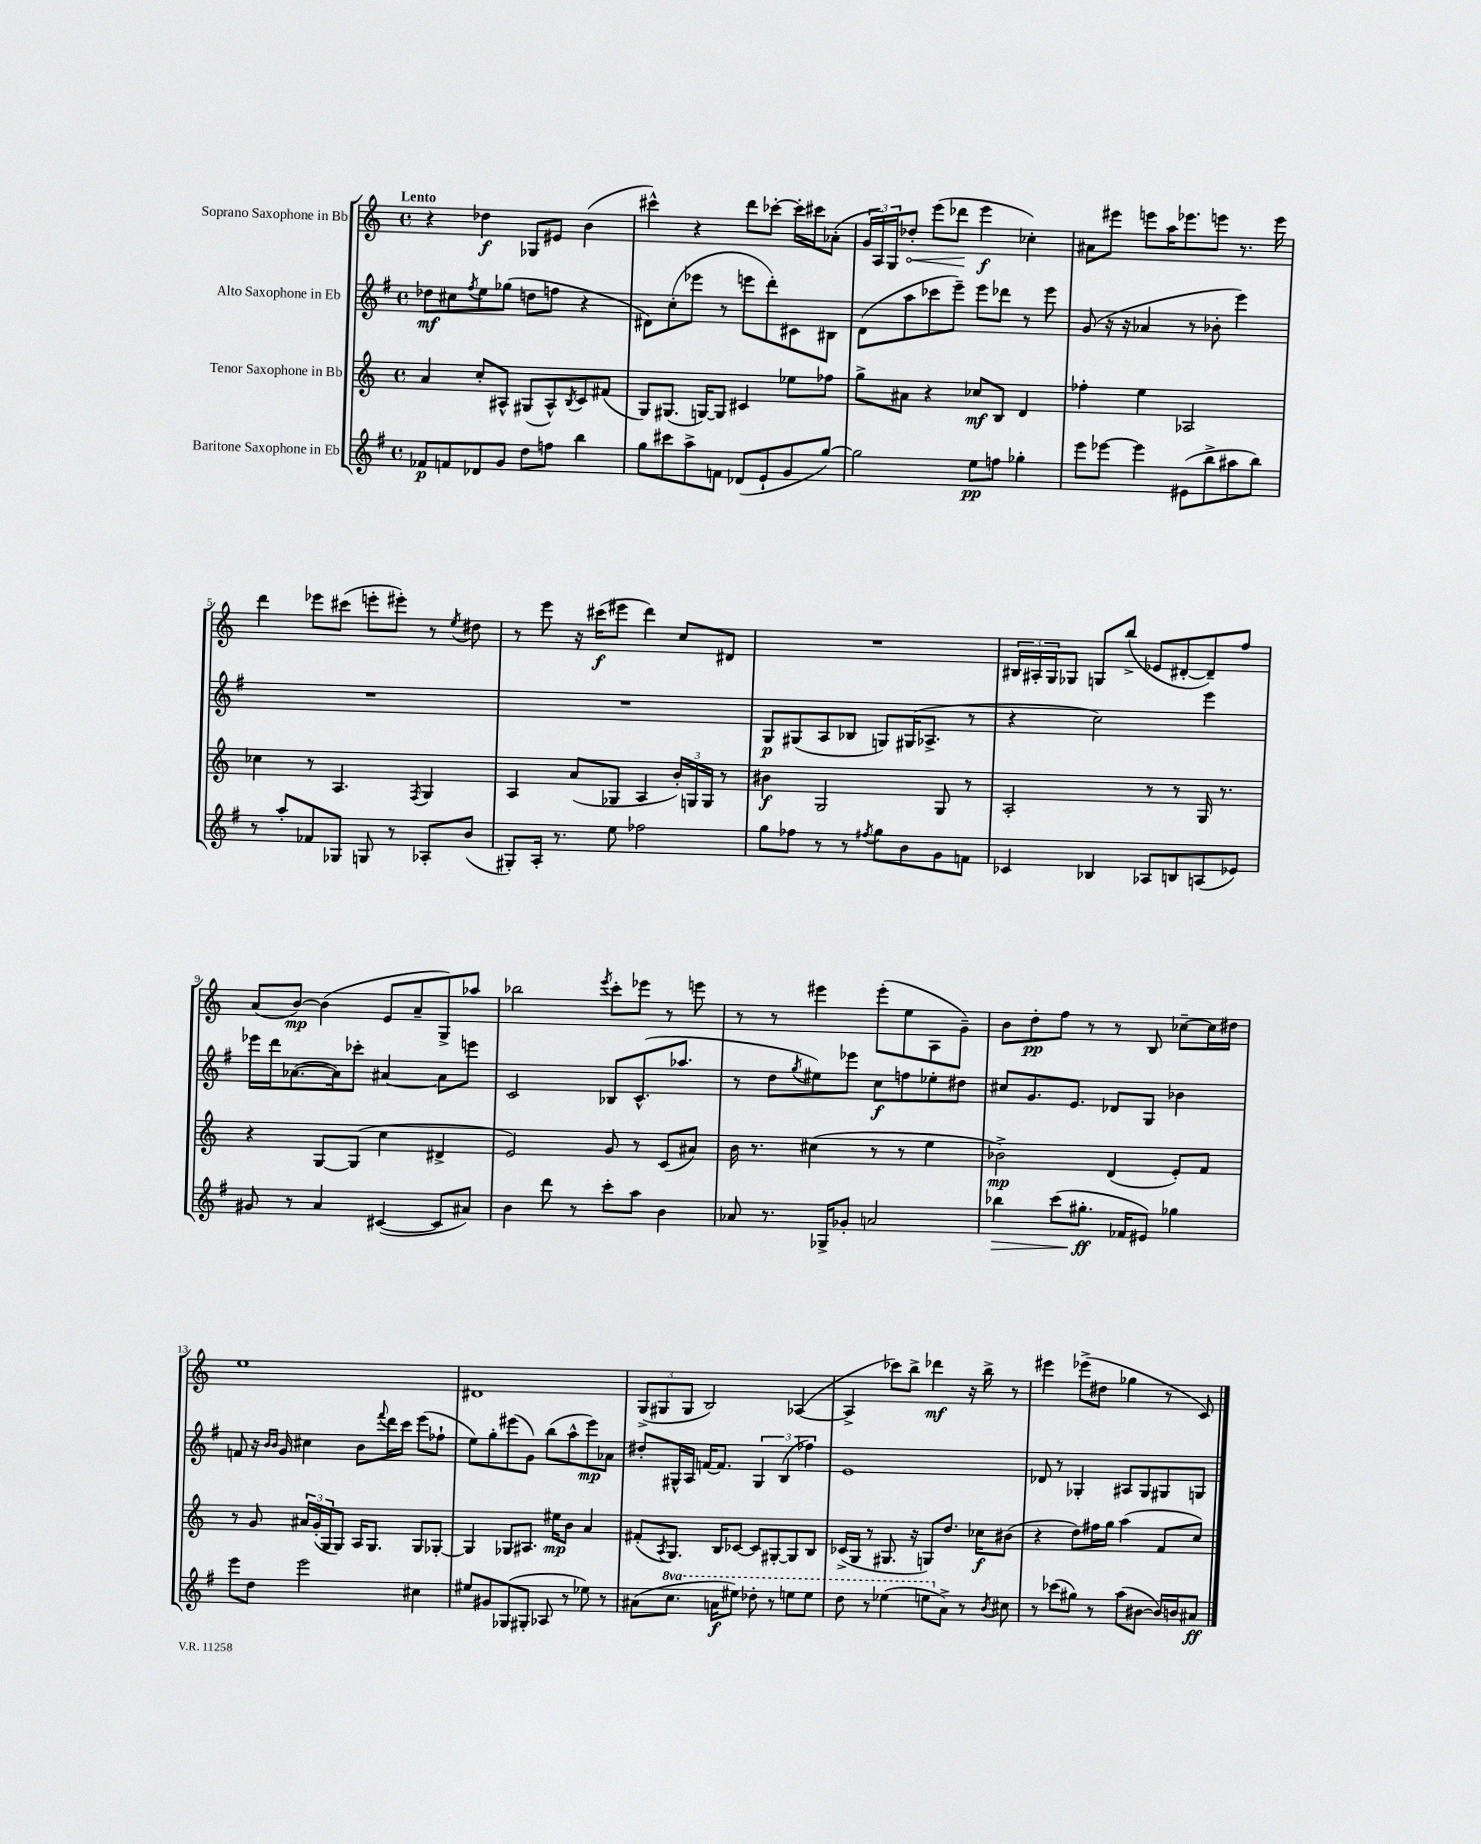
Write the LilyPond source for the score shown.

<<
\new StaffGroup <<
\new Staff = "s0" \with { instrumentName = "Soprano Saxophone in Bb" } {
    \clef treble \key c \major \defaultTimeSignature \time 4/4 \tempo "Lento"
    r4 des''4\f ges8 eis'8 b'4( |
    cis'''4-^) r4 d'''8 ces'''8~-. ces'''16-. cis'''16 aes'8-.( |
    \tuplet 3/2 { g'16 a16) g16 } \once \override Hairpin.circled-tip = ##t des''8-.\< e'''8( des'''8\! e'''4\f ces''4-.) |
    ais'8 eis'''8 e'''8 a''16 ees'''8. e'''8 r8. e'''16 |
    d'''4 ees'''8 cis'''8( e'''8-. eis'''8-.) r8 \acciaccatura { e''8 } dis''8 |
    r8 e'''8 r16 cis'''16\f( eis'''8 d'''4) c''8 dis'8 |
    R1 |
    \tuplet 3/2 { bis16 ais16-. g16 } ges8 g8 b''8->( ees'8 dis'8~-. dis'8--) f''8 |
    a'8( b'8~\mp) b'4( e'8 a'8-- g8->) aes''8 |
    bes''2 \acciaccatura { e'''8 } c'''8-. ees'''8 r8 e'''8 |
    r8 r8 eis'''4 eis'''8-.( e''8 a8 g'8--) |
    b'8 d''8-.\pp f''8 r8 r8 b8 ces''8~-- ces''16 dis''16 |
    e''1 |
    dis'1 |
    \tuplet 3/2 { g8->( gis8 gis8 } b2) aes4~( |
    aes4-> ces'''8) b''8-> des'''4\mf r16 b''16-> r8 |
    eis'''4 ees'''8->( dis''8 ges''4 r8 c'8) \bar "|." |
}
\new Staff = "s1" \with { instrumentName = "Alto Saxophone in Eb" } {
    \clef treble \key g \major \defaultTimeSignature \time 4/4
    des''8\mf cis''8 \acciaccatura { fis''8 } e''8 ges''8( d''8 f''8 r4 |
    dis'8) c''8-.( ees'''8 r8 e'''8 d'''8-.) cis'8 bis8 |
    d'8( a''8 ces'''8 e'''8--) e'''8 des'''8 r8 e'''8 |
    g'8( r16 r16 aes'4 r8 bes'8-. e'''4) |
    R1 |
    R1 |
    g8\p gis8( a8 bes8 g8) gis16( aes8.-> r8 |
    r4 c''2) e'''4 |
    ees'''16 d'''16 aes'8.~( aes'16) ces'''8-. ais'4~ ais'8 e'''8 |
    c'2 bes8 c'8.-^( aes''8. |
    r8 d''8 \acciaccatura { g''8 } eis''8) ees'''8 c''8\f f''8 ees''8-. dis''8 |
    cis''8 g'8. e'8. des'8 g8 bes'4 |
    f'8 r16 \grace { b'16 b'16 } g'16 cis''4 b'8 \appoggiatura { fis'''8 } d'''16 c'''16 e'''8( fes''8-! |
    e''8) g''8-. eis'''8( g'8) b''8( a''8-^ eis'''8\mp) aes'8 |
    dis''8-. gis16-^ a16 f'16~ f'8. \tuplet 3/2 { gis4 b4( fes''4) } |
    e'1 |
    des'8 r8 ges4-. ais8 ges8 gis8 g8 \bar "|." |
}
\new Staff = "s2" \with { instrumentName = "Tenor Saxophone in Bb" } {
    \clef treble \key c \major \defaultTimeSignature \time 4/4
    a'4 c''8-. ais8-^ gis8( ais8-^) \acciaccatura { b8 } c'8 fis'8( |
    g8) gis8.( g16~) g8 cis'4 ees''8 fes''8 |
    g''8-> ais'8 r4 ces''8\mf b8 d'4 |
    fes''4-. e''4 aes2 |
    ces''4 r8 a4. \acciaccatura { f8 } g4 |
    a4 a'8( ges8 a4 \tuplet 3/2 { b'16-.) g16 g16 } r8 |
    bis'4\f g2 g8 r8 |
    a2-. r8 r8 g16 r8. |
    r4 g8~ g8( c''4 dis'4-> |
    e'2) g'8 r8 c'8( ais'8) |
    b'16 r8. cis''4( r8 r8 e''4 |
    bes'2->\mp) d'4( e'8-.) f'8 |
    r8 g'8 \tuplet 3/2 { ais'16 g'16-.( g16 } g8) a16 g8. g8 ges8~-. |
    ges4 ges8 ais8. eis''16\mp b'8 a'4 |
    fis'8-.( \acciaccatura { a8 } g8.) b16 ces'8~ ces'8 gis8~-. gis8 b8 |
    ces'16->( g16 r8 gis8. r16 g8) d''8. ces''16\f bis'8( |
    r4 d''8) fis''16 g''16 a''4( f'8 c''8) \bar "|." |
}
\new Staff = "s3" \with { instrumentName = "Baritone Saxophone in Eb" } {
    \clef treble \key g \major \defaultTimeSignature \time 4/4 \set Staff.ottavationMarkups = #ottavation-simple-ordinals
    fes'8\p f'8 des'8 g'8 d''8 f''8 b''4 |
    g''8 cis'''8 a''8-> f'8 des'8( e'8-! g'8 g''8~) |
    g''2 e''8\pp f''8 ges''4-. |
    e'''8 ees'''8~ ees'''4 eis'8( b''8-> ais''8 b''8) |
    r8 a''8-. fes'8 ges8 g8 r8 aes8-. b'8( |
    gis8-.) a16-. r8. e''8 fes''2 |
    g''8 fes''8 r8 r8 \acciaccatura { fis''8 } g''8 b'8 g'8 f'8 |
    ces'4 bes4 aes8 b8 a8( ees'8) |
    gis'8 r8 a'4 cis'4~( cis'8 ais'8) |
    b'4 d'''8 r8 c'''8-. a''8 b'4 |
    aes'8 r8. ges16-> ges'8-. a'2 |
    bes''4\> c'''8( gis''8.-.\ff\! fes'16 eis'8) ges''4 |
    e'''8 d''8 e'''2 cis''4 |
    eis''8 gis'8 ges8( gis8-. aes8 r8 ees''8) r8 |
    ais'8( \ottava #1 c'''8. a''!16\f eis'''8) des'''8-. r8 e'''8 e'''8 |
    d'''8 r8 ees'''4( e'''8 \ottava #0 a'8->) r8 \acciaccatura { b'8 } cis''8 |
    r8 ces'''8( gis''8) r8 a''8( bis'8~ bis'16) b'16 ais'8\ff \bar "|." |
}
>>
>>
